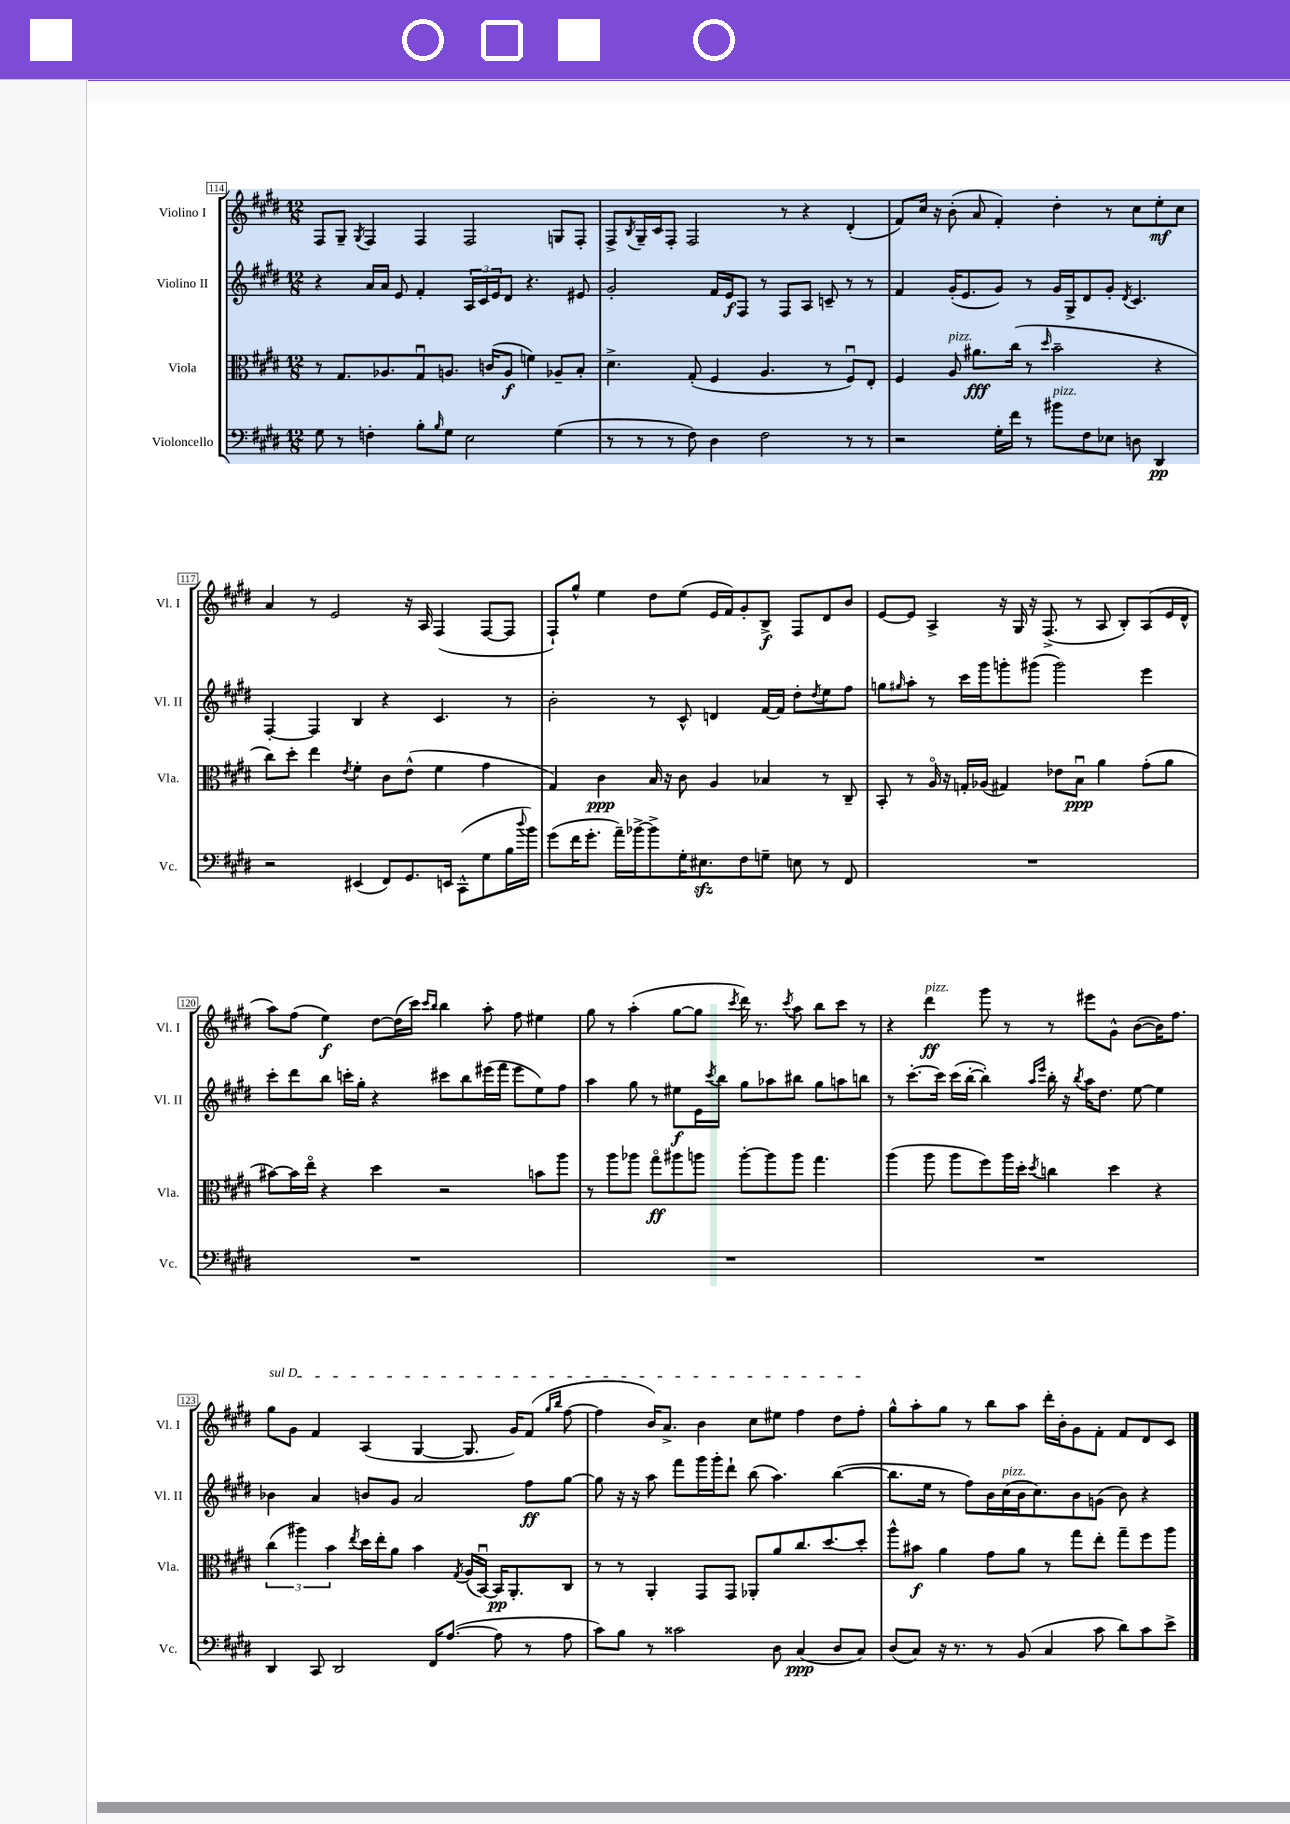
<<
\new StaffGroup <<
\new Staff = "s0" \with { instrumentName = "Violino I" shortInstrumentName = "Vl. I" } {
    \clef treble \key e \major \numericTimeSignature \time 12/8
    fis8 gis8-- \acciaccatura { gis8 } fis4 fis4 fis2 g8 fis8-. |
    fis8-> \acciaccatura { b8 } gis16-- cis'16 fis8-. fis2 r8 r4 dis'4-.( |
    fis'8) cis''16 r16 b'8-.( a'8 fis'4-.) dis''4-. r8 cis''8 e''8-.\mf cis''8 |
    a'4 r8 e'2 r16 a16 fis4( fis8~ fis8 |
    fis8-!) gis''8-^ e''4 dis''8 e''8( e'16 fis'16) gis'8-. b8->\f fis8 dis'8 b'8 |
    e'8~ e'8 a4-> r16 gis16 r16 fis8.->( r8 a8 b8-.) a8( e'16 dis'16-^ |
    a''8) fis''8( e''4\f) dis''8~ dis''16( cis'''16) \grace { cis'''16 b''16 } b''4 a''8-. fis''8 eis''4 |
    gis''8 r8 a''4-.( gis''8~ gis''8 \acciaccatura { cis'''8 } dis'''16) r8. \acciaccatura { cis'''8 } a''8 b''8 cis'''8 r8 |
    r4 dis'''4\ff^\markup { \italic "pizz." } gis'''8 r8 r8 eis'''8 gis'8-^ b'8~( b'16) fis''8. |
    \once \override TextSpanner.bound-details.left.text = \markup { \italic "sul D" } gis''8\startTextSpan gis'8 fis'4 a4( gis4~ gis8. gis'16) fis'8( \grace { gis''16 b''16 } fis''8~ |
    fis''4 b'16) a'8.-> b'4 cis''8 eis''8 fis''4 dis''8 fis''8-.\stopTextSpan |
    gis''8-^ a''8-. gis''8 r8 b''8 a''8 dis'''16-. b'16-. gis'8 fis'8-. fis'8 dis'8 cis'8 \bar "|." |
}
\new Staff = "s1" \with { instrumentName = "Violino II" shortInstrumentName = "Vl. II" } {
    \clef treble \key e \major \numericTimeSignature \time 12/8
    r4 a'16 a'16 e'8 fis'4-. \tuplet 3/2 { a16 cis'16 e'16 } dis'8 r4. eis'8 |
    gis'2-. fis'16 e'16\f fis8 r8 fis8 a8 c'8-- r8 r8 |
    fis'4 gis'16-.( e'8. gis'8) r8 gis'16 gis16-> dis'8 gis'8-. \acciaccatura { dis'8 } cis'4. |
    fis4~-. fis4 b4 r4 cis'4. r8 |
    b'2-. r8 cis'8-^ d'4 fis'16~ fis'16 dis''8-. \acciaccatura { dis''8 } e''8 fis''8 |
    g''8 \grace { gis''16 } a''8-. r8 cis'''16 gis'''16 g'''8-. gis'''8( gis'''2) e'''4 |
    cis'''8-. dis'''8 b''8 c'''16-. gis''16-. r4 cis'''8 b''8 eis'''16( fis'''16 eis'''8 e''8) fis''8 |
    a''4 gis''8 r8 eis''8\f e'16 \acciaccatura { cis'''8 } b''16 gis''8 aes''8 bis''8 gis''8 a''8 b''8 |
    r8 cis'''8.~-. cis'''16 cis'''16( b''16~-. b''4-.) \grace { a''16 e'''16 } b''16-. r16 \acciaccatura { b''8 } a''16 dis''8. e''8~ e''4 |
    bes'4 a'4 b'8 gis'8 a'2 fis''8\ff gis''8~ |
    gis''8 r16 r16 a''8 fis'''8 gis'''16 gis'''16-. dis'''8-! b''8( a''4.) b''4~( |
    b''8. e''16 r8 fis''8) b'16 cis''16^\markup { \italic "pizz." }( b'16 cis''8.) b'8 g'8( b'8) r4 \bar "|." |
}
\new Staff = "s2" \with { instrumentName = "Viola" shortInstrumentName = "Vla." } {
    \clef alto \key e \major \numericTimeSignature \time 12/8
    r8 gis8. aes8. gis8\downbow a8. c'16( a8\f f'4) aes8-- b8-. |
    dis'4.-> gis8-.( fis4 a4. r8 fis8\downbow) e8-. |
    fis4 a8^\markup { \italic "pizz." } ais'8.\fff cis''16( r8 \grace { dis''16 } b'2-- r4 |
    cis''8) dis''8-. e''4 \acciaccatura { e'8 } fis'4-. cis'8 e'8-^( fis'4 gis'4 |
    gis4) cis'4\ppp b16 r16 cis'8 a4 bes4 r8 cis8-- |
    b,8-. r8 a16\flageolet r16 g16-. aes16( gis4) ees'8 b8\downbow\ppp a'4 gis'8-.( a'8 |
    bis'8~) bis'16 e''16\flageolet r4 dis''4 r2 b'8 a''8 |
    r8 a''8 aes''8 gis''8\flageolet\ff ais''8 a''8 a''8~-. a''8 a''8 gis''4. |
    a''4( a''8 a''8 fis''8) a''16 dis''16-. \acciaccatura { dis''8 } c''4 dis''4 r4 |
    \tuplet 3/2 { cis''4( ais''4) b'4 } \acciaccatura { e''8 } dis''16 e''16-. a'8 b'4 \acciaccatura { gis8 } a16( b,16~\downbow) b,16\pp a,8.-. cis8 |
    r8 r8 a,4-. gis,8 gis,8 aes,8-. a'8 cis''8. dis''8.~ dis''8-. |
    a''8-^ bis'8\f a'4 gis'8 a'8 r8 gis''8 e''8-. gis''8-- fis''8 a''8 \bar "|." |
}
\new Staff = "s3" \with { instrumentName = "Violoncello" shortInstrumentName = "Vc." } {
    \clef bass \key e \major \numericTimeSignature \time 12/8
    gis8 r8 f4-. b8-. \grace { b16 } gis8 e2 gis4( |
    r8 r8 r8 fis8) dis4 fis2 r8 r8 |
    r2 gis16-. fis'16 r8 bis'8^\markup { \italic "pizz." } fis8 ees8 d8 dis,4\pp |
    r2 eis,4( fis,8) gis,8. e,16 cis,8-^( gis8 b16 \appoggiatura { dis''8 } b'16) |
    gis'8( fis'16 gis'8.-. a'16--) bes'16~-> bes'8-> gis16-. eis8.\sfz fis8 g8-- e8 r8 fis,8 |
    R1. |
    R1. |
    R1. |
    R1. |
    dis,4 cis,8 dis,2 fis,16 a8.~( a8 r8 a8 |
    cis'8) b8 r8 cisis'2 dis8 cis4\ppp( dis8 cis8) |
    dis8( cis8) r16 r8. r8 b,8( cis4 cis'8 dis'8) cis'8 e'8-> \bar "|." |
}
>>
>>
\layout { \context { \Score currentBarNumber = #114 \override BarNumber.stencil = #(make-stencil-boxer 0.1 0.3 ly:text-interface::print) } }
